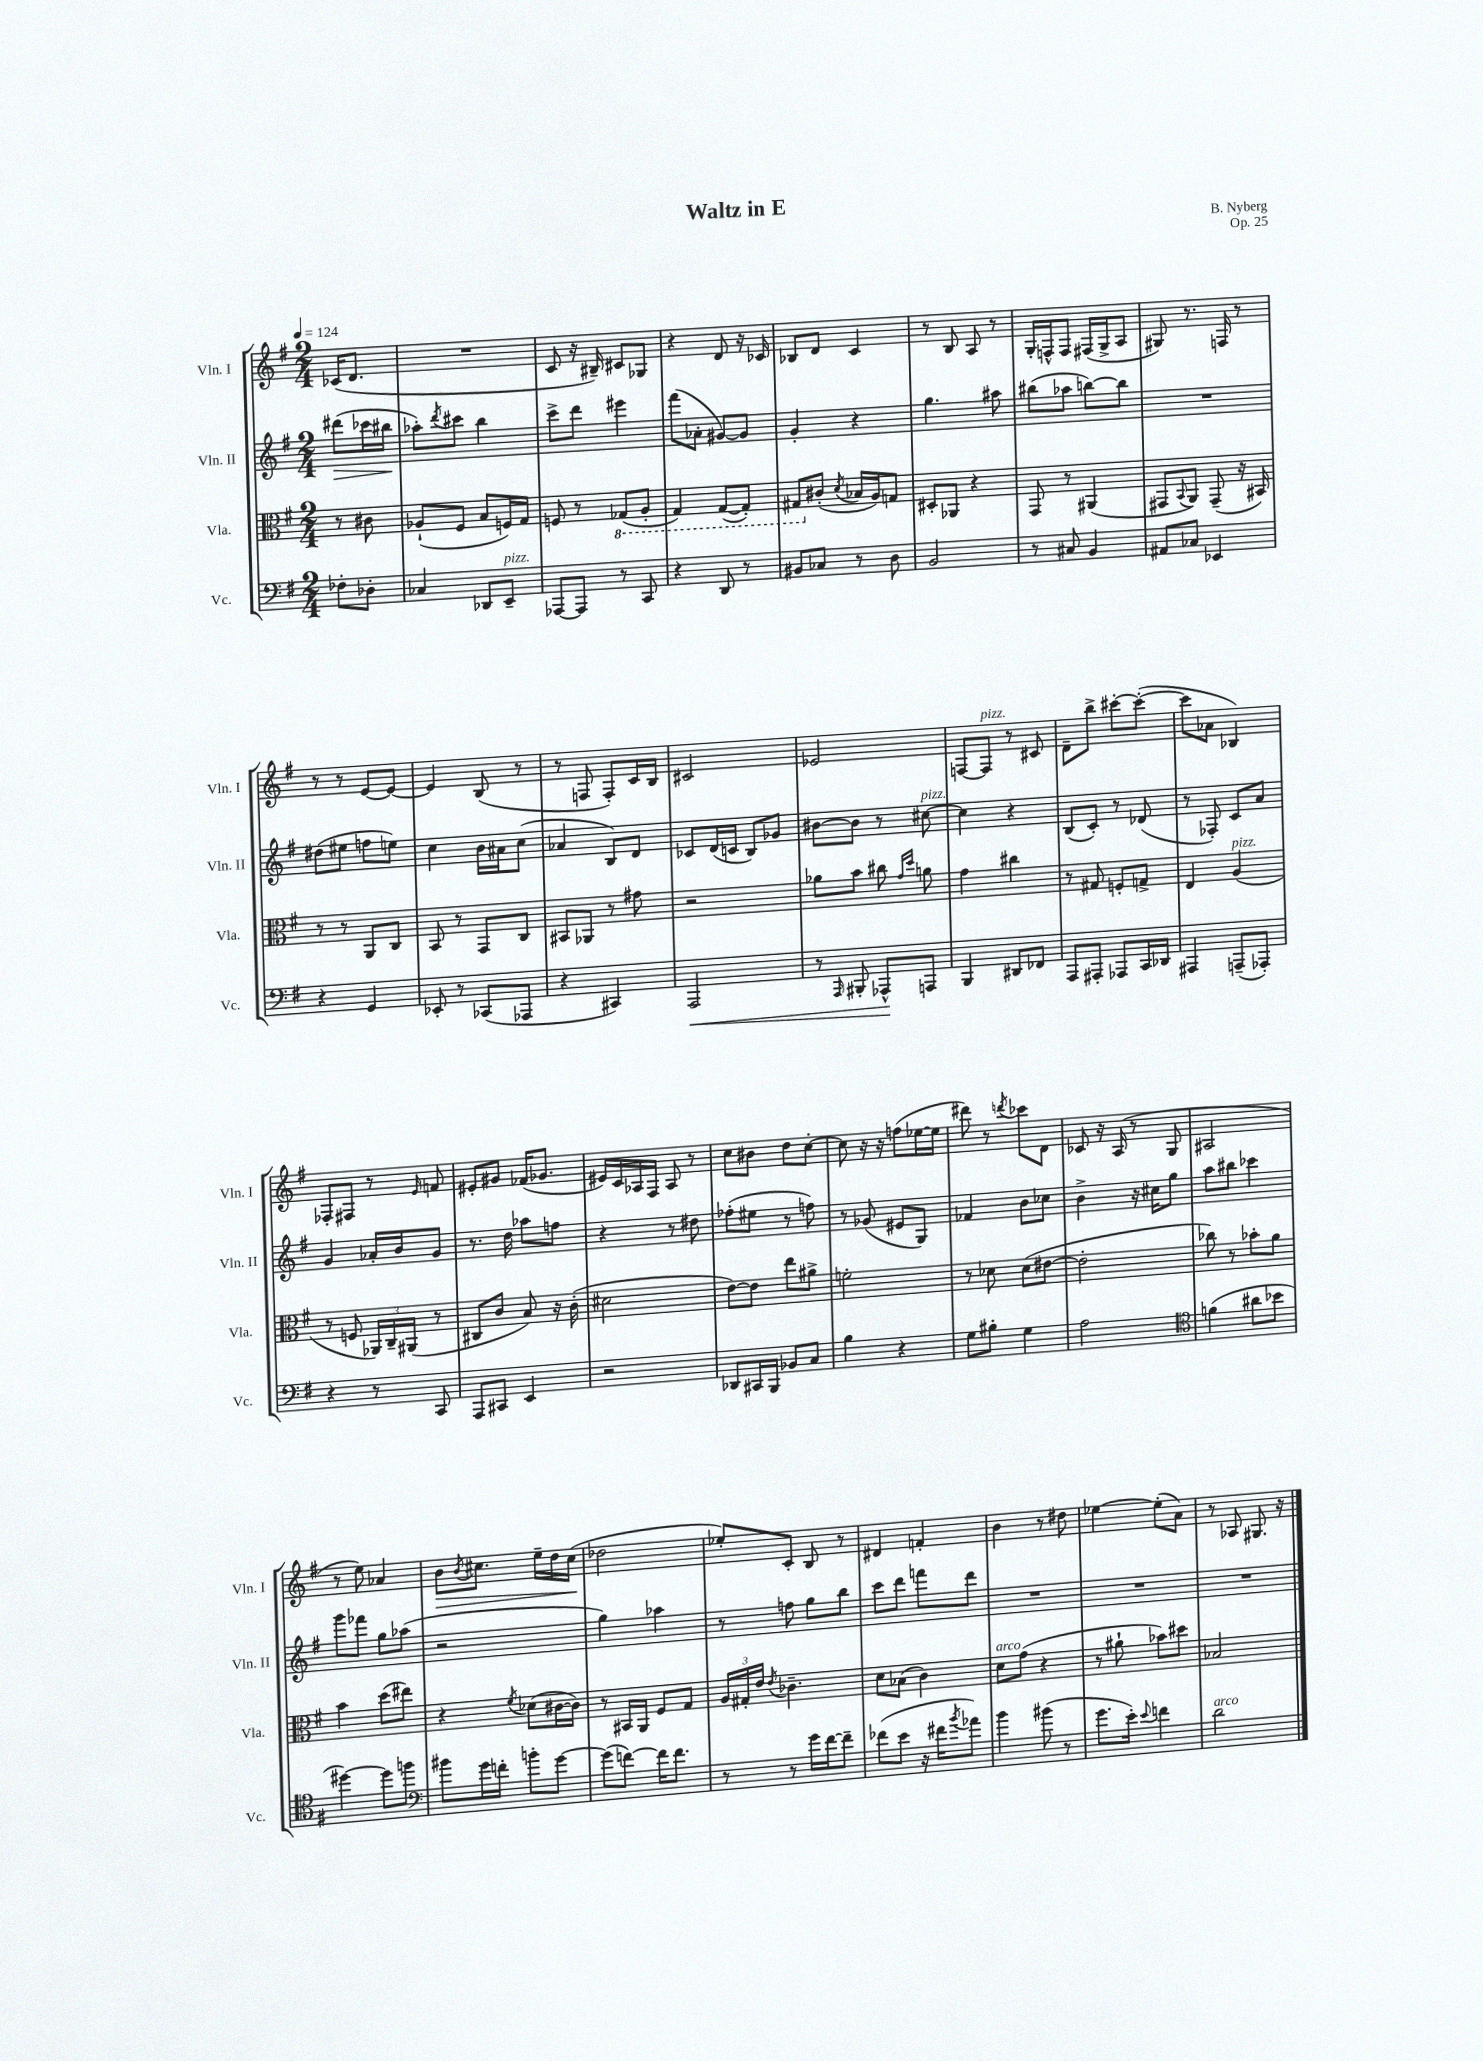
\header { title = "Waltz in E" composer = "B. Nyberg" opus = "Op. 25" }
<<
\new StaffGroup <<
\new Staff = "s0" \with { instrumentName = "Vln. I" shortInstrumentName = "Vln. I" } {
    \clef treble \key g \major \numericTimeSignature \time 2/4 \partial 4 \tempo 4 = 124
    ces'16( d'8. |
    R2 |
    c'8 r16 bis16--) cis'8 ges8 |
    r4 d'8 r16 ces'16 |
    bes8 d'8 c'4 |
    r8 b8 a8 r8 |
    g16-. f16-^ f8 fis16( g16-> a8 |
    gis8) r8. f16 r8 |
    r8 r8 e'8~ e'8~ |
    e'4 b8( r8 |
    r8 f8 f8-.) c'16 b16 |
    cis'2 |
    ees'2 |
    f8~ f8^\markup { \italic "pizz." } r8 cis'8 |
    d'8-- b''8-> cis'''8~-. cis'''8~-.( |
    cis'''8 aes'8 bes4) |
    fes8-. fis8 r8 \grace { e'16 } f'8 |
    eis'8-. gis'8 fes'16( ges'8. |
    eis'16) c'16 aes16 fis16 aes8 r8 |
    c''8 bis'8 d''8 c''8~-. |
    c''8 r16 r16 f''8( ees''16~ ees''16 |
    dis'''8) r8 \acciaccatura { d'''8 } ces'''8 d'8 |
    ces'8 r16 a16( r8 g8 |
    ais2 |
    r8 e''8) aes'4 |
    b'8\> \acciaccatura { b'8 } cis''8. e''16-- d''16 cis''16\!( |
    des''2 |
    ees''8-.) c'8-. b8 r8 |
    dis'4 f'4-. |
    b'4 r8 dis''8 |
    ees''4~ ees''8-.( a'8) |
    r8 aes8 gis8. r16 \bar "|." |
}
\new Staff = "s1" \with { instrumentName = "Vln. II" shortInstrumentName = "Vln. II" } {
    \clef treble \key g \major \numericTimeSignature \time 2/4 \partial 4
    dis'''8\>( ces'''16 bis''16\! |
    aes''8-.) \acciaccatura { d'''8 } cis'''8 b''4 |
    c'''8-> d'''8 eis'''4 |
    fis'''8( aes'8-. gis'8~) gis'8 |
    g'4-. r4 |
    g''4. ais''8 |
    bis''8( aes''8 b''8~) b''8 |
    R2 |
    dis''8( eis''8 f''8 e''8) |
    c''4 b'16 ais'16 c''8( |
    aes'4 b8) d'8 |
    ces'8 d'16( c'16 b8) ges'8 |
    bis'8~ bis'8 r8 cis''8~^\markup { \italic "pizz." } |
    cis''4 r4 |
    b8( c'8-.) r8 des'8( |
    r8 fes8-.) c'8 a'8 |
    g'4 aes'16-. b'16 g'8 |
    r8. d''16 aes''8 f''8 |
    r4 r8 dis''8 |
    fes''8-.( eis''8 r8 f''8) |
    r8 ges'8( eis'8 g8) |
    fes'4 b'8 ces''8 |
    b'4-> r16 cis''16 g''8 |
    a''8 bis''8 ces'''4 |
    g'''8 fes'''8 g''8 aes''8( |
    r2 |
    g''4) aes''4 |
    r8 f''8 g''8 b''8 |
    c'''8 d'''8 f'''8 d'''8 |
    R2 |
    R2 |
    R2 \bar "|." |
}
\new Staff = "s2" \with { instrumentName = "Vla." shortInstrumentName = "Vla." } {
    \clef alto \key g \major \numericTimeSignature \time 2/4 \partial 4
    r8 cis'8 |
    aes8-!( fis8 b8 f16) g16 |
    f8 r8 \ottava #-1 ges,8( a,8-. |
    g,4) g,8~( g,8-.) |
    gis,8 \ottava #0 cis'8-.( \acciaccatura { d'8 } bes16 a16) g!8 |
    dis8-. aes,8 r4 |
    g,8 r8 ais,4( |
    gis,8 \appoggiatura { b,8 } a,8) gis,8--( r16 bis,16) |
    r8 r8 a,8 c8 |
    b,8 r8 g,8 c8 |
    bis,8 aes,8 r8 gis'8 |
    r2 |
    aes'8 b'8 cis''8 \grace { g'16 d''16 } a'8 |
    g'4 cis''4 |
    r8 gis8 f8-. g8-> |
    e4 a4^\markup { \italic "pizz." }( |
    r8 f8 \tuplet 3/2 { aes,16) c16-- ais,16( } r8 |
    cis8 c'8 b8) r16 c'16-.( |
    dis'2 |
    e'8~) e'8 e''8 ais'8-> |
    f'2-. |
    r8 des'8 des'8( eis'8~ |
    eis'2-. |
    ces''8) r8 bes'8-. a'8 |
    b'4 d''8( eis''8) |
    r4 \acciaccatura { fis'8 } des'8( cis'16~ cis'16) |
    r8 bis,16 a,16 fis8 g8 |
    \tuplet 3/2 { a16 gis16-. e'16 } \acciaccatura { e'8 } ces'4.-- |
    d'8 bes8( c'4) |
    d'8^\markup { \italic "arco" } g'8( r4 |
    r8 ais'8-! bes'8) dis''8 |
    bes2 \bar "|." |
}
\new Staff = "s3" \with { instrumentName = "Vc." shortInstrumentName = "Vc." } {
    \clef bass \key g \major \numericTimeSignature \time 2/4 \partial 4
    fes8-. des8-. |
    ces4 des,8 e,8--^\markup { \italic "pizz." } |
    aes,,8~ aes,,8 r8 c,8 |
    r4 d,8 r8 |
    bis,8 ces8 r8 d8 |
    b,2 |
    r8 cis8 b,4 |
    ais,8 ces8 ees,4 |
    r4 g,4 |
    ees,8-. r8 ces,8( aes,,8 |
    r4 cis,4) |
    a,,2\< |
    r8 \grace { a,,16 } bis,,8-. aes,,8-^\! a,,8 |
    b,,4 dis,8 fes,8 |
    a,,8 ais,,8-. aes,,8 c,16 des,16 |
    ais,,4 a,,8--( aes,,8-.) |
    r4 r8 c,8 |
    a,,8 cis,8 e,4 |
    r2 |
    des,8 cis,16 b,,16 bes,8 c8 |
    b4 r4 |
    g8 bis8-. g4 |
    a2 |
    \clef tenor f'4( ais'8 bes'8 |
    dis''4~) dis''8 f''8 |
    \clef bass bis'8 g'16 f'16-. b'8-. g'8~ |
    g'8( f'8~) f'16 f'8. |
    r8 r8 g'16 fis'16~ fis'8-- |
    fes'8( e'8 r16 fis'16 \acciaccatura { b'8 } aes'8) |
    b'4 bis'8( r8 |
    g'8. e'16-.) \appoggiatura { e'8 } f'4 |
    d'2^\markup { \italic "arco" } \bar "|." |
}
>>
>>
\layout { \context { \Score \remove "Bar_number_engraver" } }
